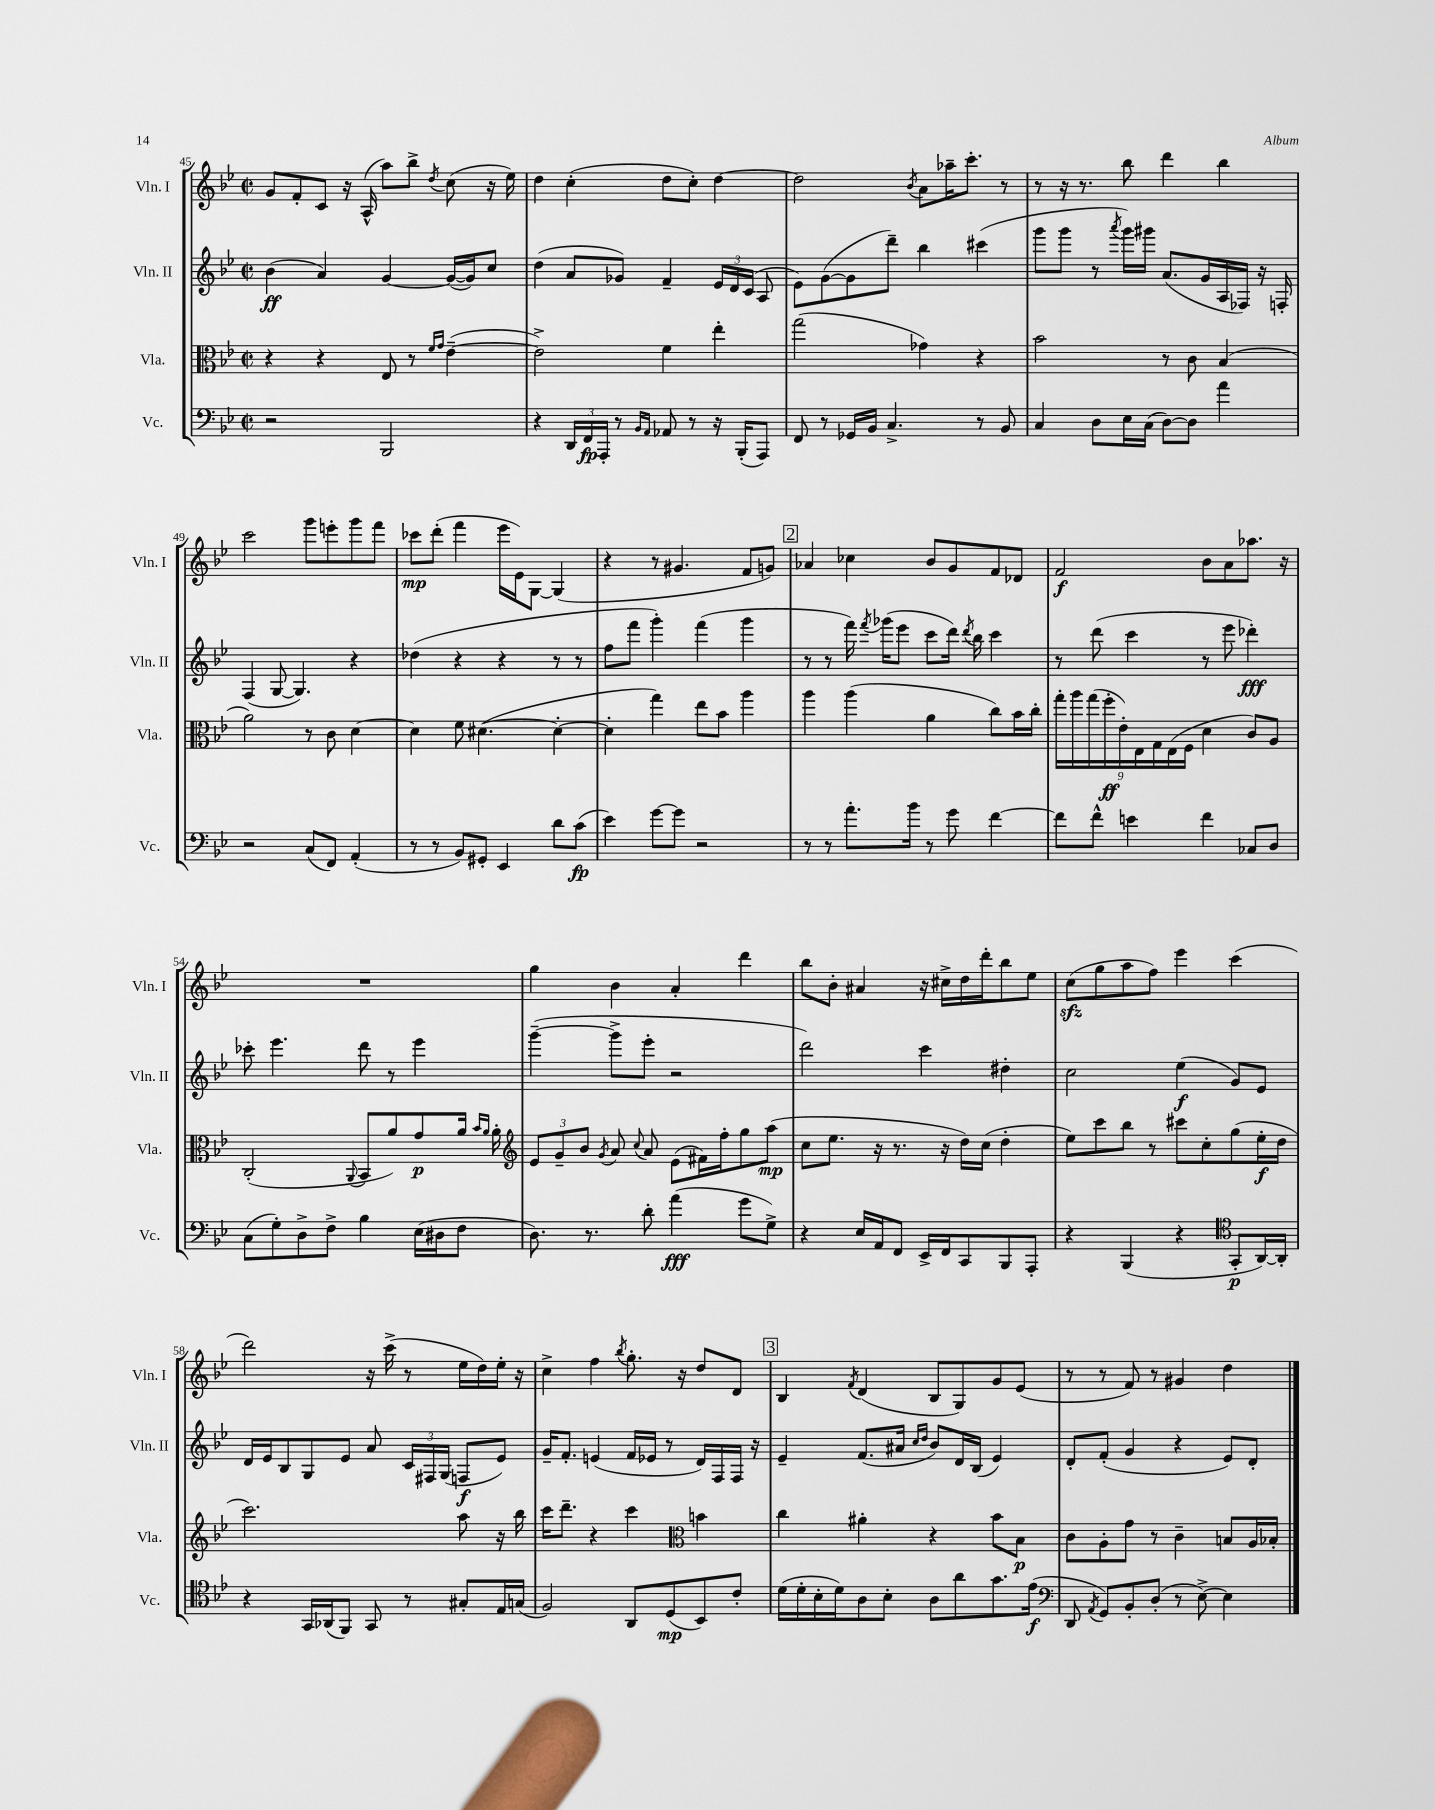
<<
\new StaffGroup <<
\new Staff = "s0" \with { instrumentName = "Vln. I" shortInstrumentName = "Vln. I" } {
    \clef treble \key bes \major \defaultTimeSignature \time 2/2
    \autoBeamOff g'8[ f'8-. c'8] r16 a16-^( a''8[) bes''8]-> \acciaccatura { d''8 } c''8( r16 ees''16) |
    d''4 c''4-.( d''8[ c''8]-.) d''4~ |
    d''2 \acciaccatura { bes'8 } a'8[ aes''16-- c'''8.]-. r8 |
    r8 r16 r8. bes''8 d'''4 bes''4 |
    c'''2 g'''8[ e'''8-. g'''8 f'''8] |
    ces'''8[\mp d'''8]-.( f'''4 ees'''16[ ees'16) g8]~ g4( |
    r4 r8 gis'4. f'8[ g'8]) |
    \mark \markup { \box "2" } aes'4 ces''4 bes'8[ g'8 f'8 des'8] |
    f'2\f bes'8[ a'8 aes''8.] r16 |
    R1 |
    g''4 bes'4 a'4-. d'''4 |
    bes''8[ bes'8]-. ais'4 r16 cis''16[-> d''16 d'''16-. bes''8 ees''8] |
    c''8[\sfz( g''8 a''8 f''8]) ees'''4 c'''4( |
    d'''2) r16 c'''16->( r8 ees''16[ d''16) ees''16]-. r16 |
    c''4-> f''4 \acciaccatura { bes''8 } g''8.-. r16 d''8[ d'8] |
    \mark \markup { \box "3" } bes4 \acciaccatura { f'8 } d'4( bes8[ g8) g'8 ees'8]( |
    r8 r8 f'8) r8 gis'4 d''4 \bar "|." |
}
\new Staff = "s1" \with { instrumentName = "Vln. II" shortInstrumentName = "Vln. II" } {
    \clef treble \key bes \major \defaultTimeSignature \time 2/2
    \autoBeamOff bes'4\ff( a'4) g'4~ g'16[~( g'16) c''8] |
    d''4( a'8[ ges'8]) f'4-- \tuplet 3/2 { ees'16[ d'16 c'16]( } a8 |
    ees'8[) g'8~( g'8 d'''8]--) bes''4 cis'''4( |
    g'''8[ g'''8] r8 \acciaccatura { a'''8 } g'''16[) gis'''16] a'8.[( g'16 a16 fes16]) r16 f16-. |
    f4( g8~ g4.) r4 |
    des''4( r4 r4 r8 r8 |
    f''8[ f'''8] g'''4-.) f'''4( g'''4 |
    \mark \markup { \box "2" } r8 r8 f'''16) \acciaccatura { f'''8 } ges'''16[( ees'''8] c'''8[ d'''16]) \acciaccatura { d'''8 } bes''16 c'''4 |
    r8 d'''8( c'''4 r8 ees'''8 des'''4-.\fff) |
    ces'''8-. ees'''4. d'''8 r8 ees'''4 |
    g'''4~--( g'''8[-> ees'''8]-. r2 |
    d'''2) c'''4 dis''4-. |
    c''2 ees''4\f( g'8[) ees'8] |
    d'16[ ees'16 bes8 g8 ees'8] a'8 \tuplet 3/2 { c'16[ fis16 g16]( } f8[\f ees'8]) |
    g'16[-- f'8.]-. e'4( f'16[ ees'16] r8 d'16[) f16 f16] r16 |
    \mark \markup { \box "3" } ees'4-- f'8.[( ais'16] \grace { c''16[ d''16] } bes'8[) d'16 bes16]( ees'4) |
    d'8[-. f'8]-.( g'4 r4 ees'8[) d'8]-. \bar "|." |
}
\new Staff = "s2" \with { instrumentName = "Vla." shortInstrumentName = "Vla." } {
    \clef alto \key bes \major \defaultTimeSignature \time 2/2
    \autoBeamOff r4 r4 ees8 r8 \grace { f'16[ g'16] } ees'4~--( |
    ees'2->) f'4 ees''4-. |
    g''2( ges'4) r4 |
    bes'2 r8 c'8 bes4( |
    a'2) r8 c'8 d'4~ |
    d'4 f'8 dis'4.~( dis'4~-. |
    dis'4-. g''4) ees''8[ bes'8] a''4 |
    \mark \markup { \box "2" } a''4 a''4( a'4 c''8[) bes'16 c''16]-. |
    \tuplet 9/8 { g''16[-. a''16 g''16( f''16-.\ff ees'16-.) ees16 g16 ees16( f16] } d'4 c'8[) a8] |
    c2-.( \appoggiatura { a,8 } bes,8[ a'8) g'8\p a'16] \grace { bes'16[ a'16] } a'16-. |
    \clef treble \tuplet 3/2 { ees'8[ g'8-- bes'8] } \acciaccatura { g'8 } a'8 \appoggiatura { c''8 } a'8 ees'8[( fis'16) f''16-. g''8 a''8]\mp( |
    c''8[ ees''8.] r16 r8. r16 d''16[) c''16]( d''4-. |
    ees''8[) c'''8 bes''8] r8 cis'''8[ c''8-. g''8( ees''16-.\f d''16] |
    c'''2.) a''8 r16 bes''16 |
    c'''16[ d'''8.]-- r4 c'''4 \clef alto b'4 |
    \mark \markup { \box "3" } c''4 ais'4-. r4 bes'8[ bes8]\p |
    c'8[ a8-. g'8] r8 c'4-- b8[ a16 bes16]-. \bar "|." |
}
\new Staff = "s3" \with { instrumentName = "Vc." shortInstrumentName = "Vc." } {
    \clef bass \key bes \major \defaultTimeSignature \time 2/2
    \autoBeamOff r2 bes,,2 |
    r4 \tuplet 3/2 { d,16[ f,16\fp a,,16]-. } r8 \grace { bes,16[ a,16] } aes,8 r8 r16 bes,,16[-.( a,,8]) |
    f,8 r8 ges,16[ bes,16] c4.-> r8 bes,8 |
    c4 d8[ ees16 c16]( d8[~) d8] a'4 |
    r2 c8[( f,8]) a,4-.( |
    r8 r8 bes,8[) gis,8]-. ees,4 d'8[ c'8]\fp( |
    ees'4) g'8[~ g'8] r2 |
    \mark \markup { \box "2" } r8 r8 a'8.[-. bes'16] r8 g'8 f'4~ |
    f'8[ f'8]-^ e'4 f'4 ces8[ d8] |
    c8[( g8-.) d8-> f8]-> bes4 ees16[( dis16 f8] |
    d8.) r8. d'8-. a'4\fff( g'8[ g8]->) |
    r4 ees16[ a,16 f,8] ees,16[-> f,16 c,8 bes,,8 a,,8]-. |
    r4 bes,,4( r4 \clef tenor g,8[-.\p a,16~) a,16]-. |
    r4 g,16[ aes,16( f,8]) g,8 r8 gis8[-. ees16 g16]( |
    f2) a,8[ d8\mp( bes,8) c'8]-. |
    \mark \markup { \box "3" } d'16[( d'16-. bes16-. d'16) a8 bes8]-. a8[ a'8 g'8. ees'16]\f( |
    \clef bass d,8 \acciaccatura { a,8 } g,8[) bes,8-. d8]-.( r8 ees8~->) ees4 \bar "|." |
}
>>
>>
\layout { \context { \Score currentBarNumber = #45 } }
